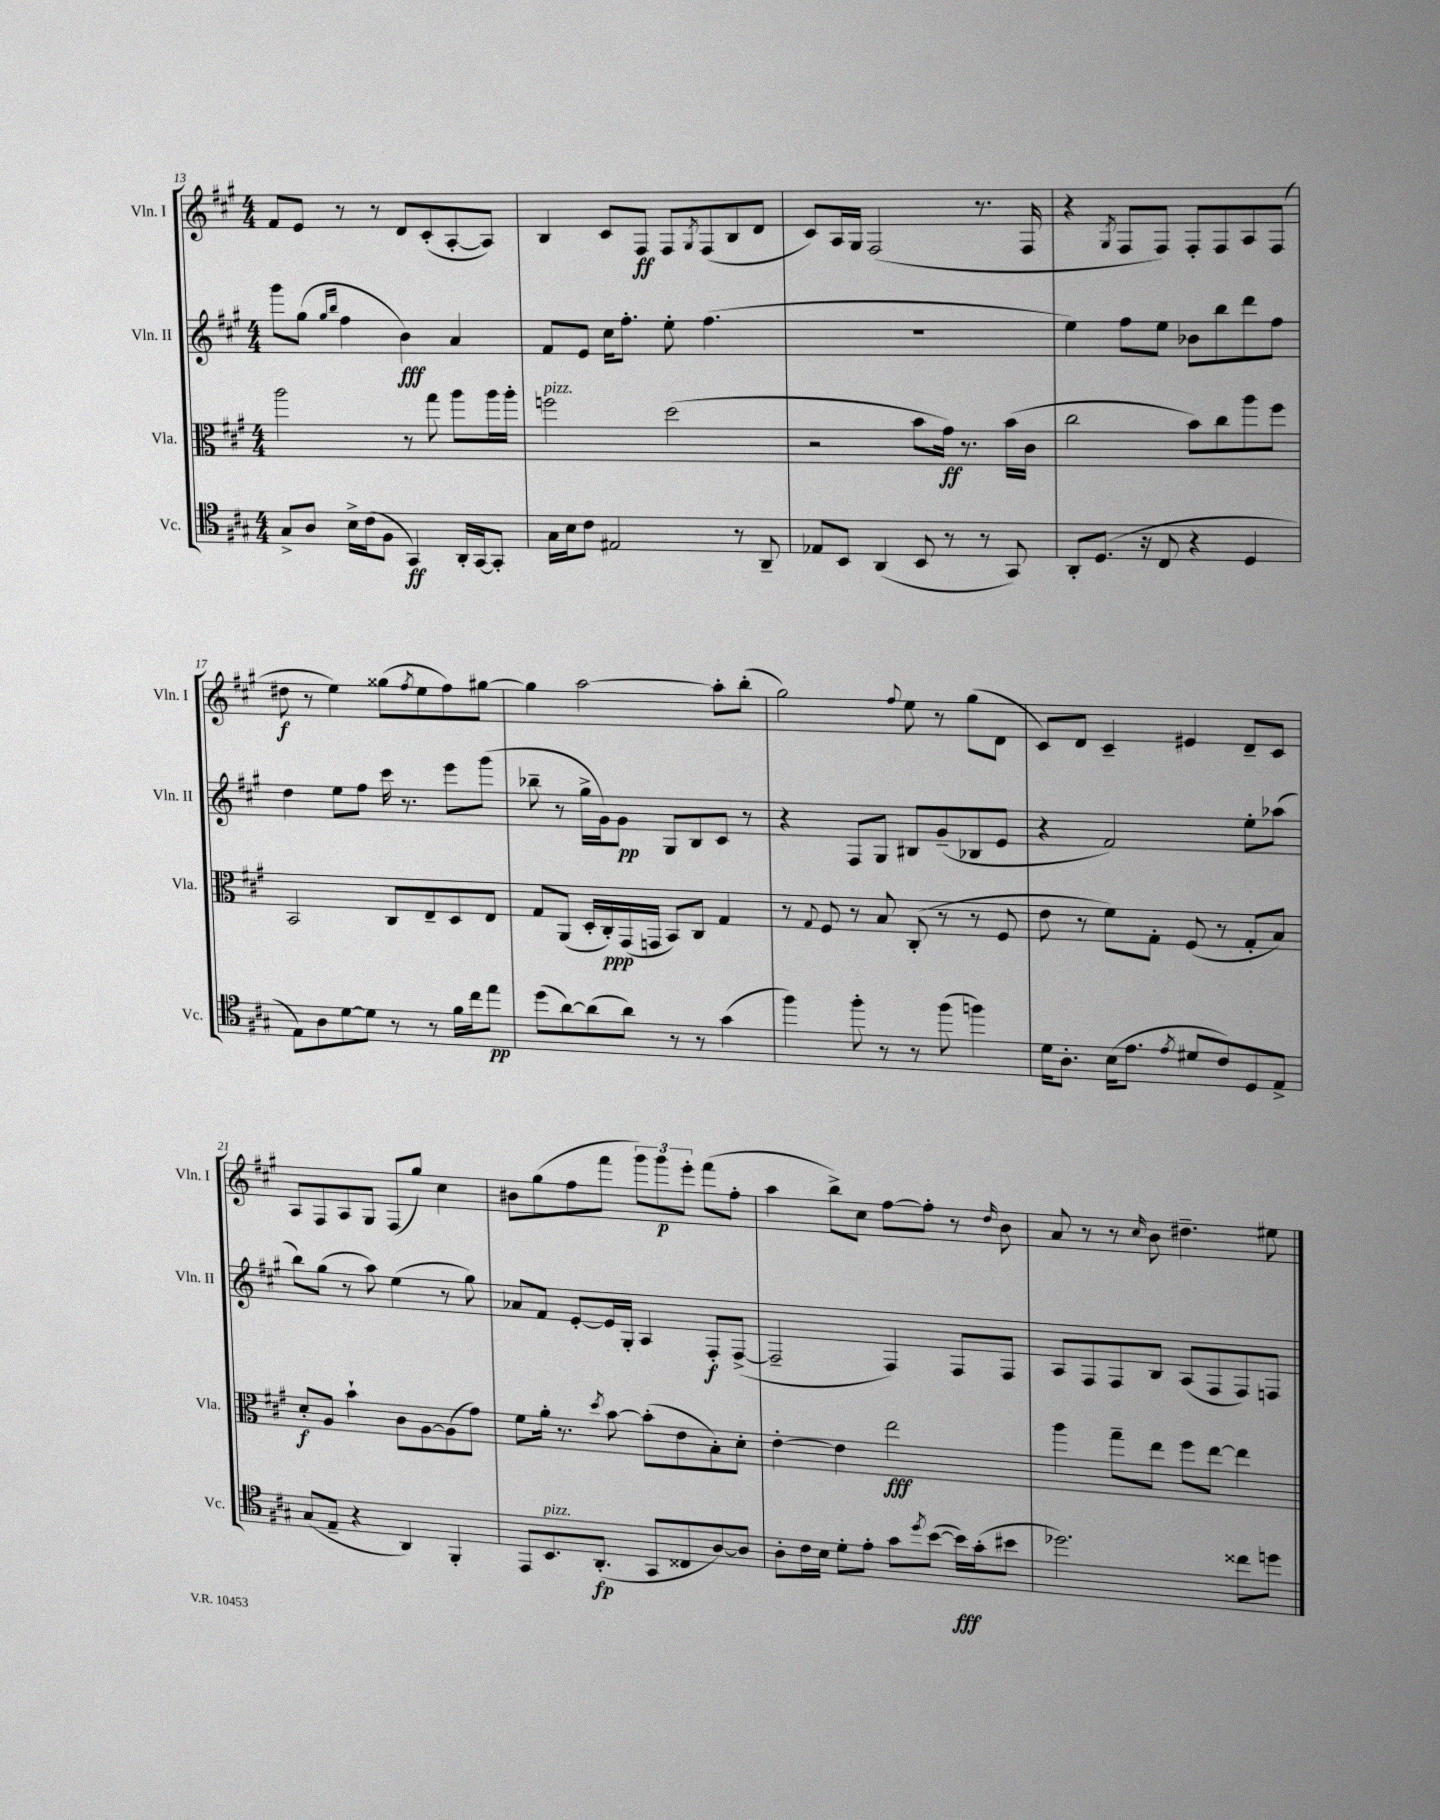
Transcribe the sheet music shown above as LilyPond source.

<<
\new StaffGroup <<
\new Staff = "s0" \with { instrumentName = "Vln. I" shortInstrumentName = "Vln. I" } {
    \clef treble \key a \major \numericTimeSignature \time 4/4
    fis'8 e'8 r8 r8 d'8 cis'8-.( a8~-. a8) |
    b4 cis'8 fis8\ff fis8 \acciaccatura { gis8 } fis8( b8 d'8 |
    cis'8) a16 gis16 fis2( r8. fis16 |
    r4 \acciaccatura { gis8 } fis8 fis8) fis8-. fis8 a8 fis8( |
    dis''8\f r8 e''4) gisis''8( \acciaccatura { fis''8 } e''8 fis''8) gis''8~ |
    gis''4 a''2~ a''8-. b''8-.( |
    gis''2) \appoggiatura { fis''8 } e''8 r8 gis''8( d'8 |
    cis'8) d'8 cis'4-- eis'4 d'8-- cis'8 |
    a8 fis8 a8 gis8 fis8( gis''8) cis''4 |
    bis'8 gis''8( fis''8 fis'''8 \tuplet 3/2 { gis'''8) gis'''8\p e'''8-. } fis'''8( fis''8-. |
    a''4 b''8->) cis''8 fis''8~ fis''8-. r8 \grace { d''16 } b'8 |
    a'8 r8 r8 \grace { cis''16 } b'8 dis''4.-- eis''8 \bar "|." |
}
\new Staff = "s1" \with { instrumentName = "Vln. II" shortInstrumentName = "Vln. II" } {
    \clef treble \key a \major \numericTimeSignature \time 4/4
    gis'''8 gis''8( \grace { gis''16 b''16 } fis''4 b'4\fff) a'4 |
    fis'8 e'8 cis''16 fis''8.-. e''8-. fis''4.( |
    R1 |
    e''4) fis''8 e''8 bes'8 b''8 d'''8 fis''8 |
    d''4 e''8 fis''8 cis'''16 r8. e'''8 gis'''8( |
    bes''8-- r8 gis''16-> gis'16) gis'8\pp gis8 b8 cis'8 r8 |
    r4 fis8 gis8 bis8 gis'8--( bes8 e'8 |
    r4 fis'2) e''8-. aes''8( |
    b''8) gis''8( r8 a''8) e''4( r8 gis''8) |
    aes'8 fis'8 e'8~-. e'16 gis16-. a4 fis8-.\f fis8~->( |
    fis2-- fis4) fis8 fis8 |
    a8 fis8 fis8 b8 a8( fis8 fis8) f8 \bar "|." |
}
\new Staff = "s2" \with { instrumentName = "Vla." shortInstrumentName = "Vla." } {
    \clef alto \key a \major \numericTimeSignature \time 4/4
    a''2 r8 gis''8 a''8 a''16 a''16-. |
    f''2^\markup { \italic "pizz." } d''2( |
    r2 b'8 gis'16\ff) r8. b'16( cis'16 |
    cis''2 b'8) cis''8 a''8 fis''8 |
    b,2 cis8 e8-- d8 e8 |
    gis8 a,8( d16-. cis16-.\ppp) gis,16( g,16 b,8) cis8 gis4 |
    r8 \appoggiatura { gis8 } fis8 r8 b8 cis8-.( r8 r8 fis8 |
    e'8 r8 fis'8) gis8-. fis8( r8 gis8-. b8) |
    d'8-.\f a8 b'4-! cis'8 a8~ a8( gis'8) |
    fis'8 a'16-. r8. \acciaccatura { d''8 } b'8~ b'8-.( e'8 b8-.) d'8-. |
    e'4~-. e'4 e''2\fff |
    a''4 gis''8-- e''8 fis''8 e''8~ e''4 \bar "|." |
}
\new Staff = "s3" \with { instrumentName = "Vc." shortInstrumentName = "Vc." } {
    \clef tenor \key a \major \numericTimeSignature \time 4/4
    gis8-> a8 b16-> cis'16( fis8 gis,4\ff) a,16-. gis,16~ gis,8-. |
    gis16 b16 cis'8 eis2 r8 a,8-- |
    ees8 b,8 a,4( b,8 r8 r8 gis,8) |
    a,8-. d8.( r16 cis8 r4 d4 |
    e8) a8 d'8~ d'8 r8 r8 fis'16 cis''16 e''8\pp |
    d''8( a'8~) a'8( a'8) r8 r8 gis'4( |
    fis''4) fis''8-. r8 r8 fis''8( f''4) |
    d'16 a8.-. b16( e'8. \acciaccatura { e'8 } dis'8 cis'8) d8 e8-> |
    gis8( e8-- r4 a,4) fis,4-. |
    e,8 b,8.^\markup { \italic "pizz." } a,8.-.\fp( gis,8 cisis8 a8~) a8 |
    a8-. cis'16 b16 d'8-. e'8-. gis'8 \acciaccatura { d''8 } b'8~( b'16\fff) gis'16-.( bis'8 |
    des''2.) cisis''8 d''8 \bar "|." |
}
>>
>>
\layout { \context { \Score currentBarNumber = #13 } }
